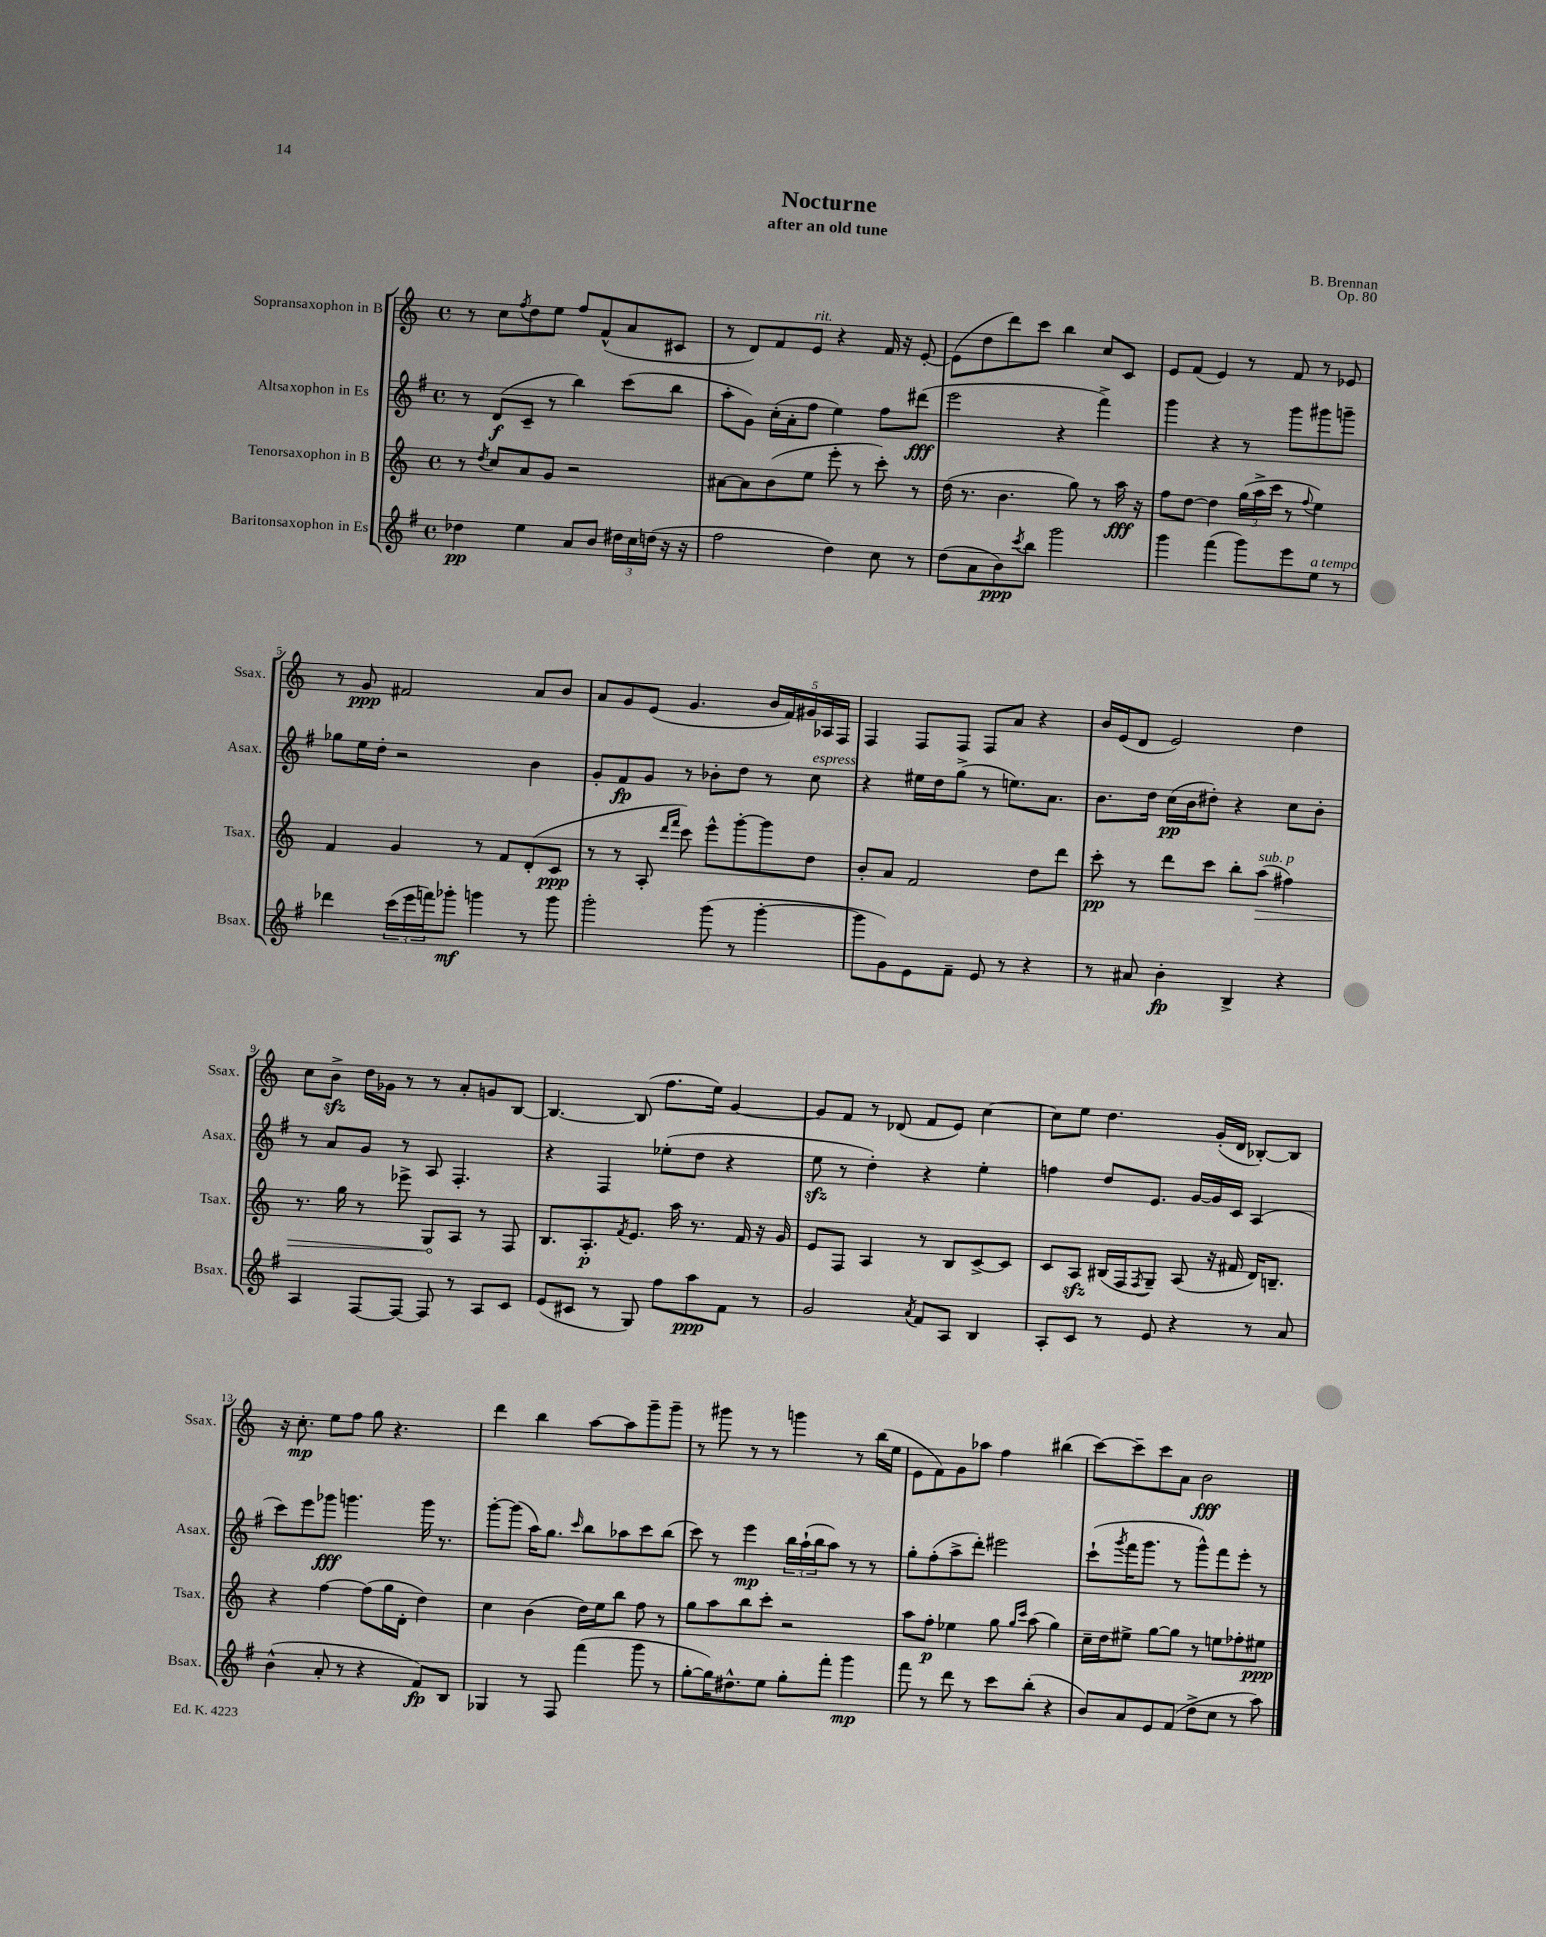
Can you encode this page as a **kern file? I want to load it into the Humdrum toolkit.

**kern	**dynam	**kern	**dynam	**kern	**dynam	**kern	**dynam
*part4	*part4	*part3	*part3	*part2	*part2	*part1	*part1
*staff4	*staff4	*staff3	*staff3	*staff2	*staff2	*staff1	*staff1
*I"Baritonsaxophon in Es	*	*I"Tenorsaxophon in B	*	*I"Altsaxophon in Es	*	*I"Sopransaxophon in B	*
*I'Bsax.	*	*I'Tsax.	*	*I'Asax.	*	*I'Ssax.	*
*clefG2	*	*clefG2	*	*clefG2	*	*clefG2	*
*k[f#]	*	*k[]	*	*k[f#]	*	*k[]	*
*M4/4	*	*M4/4	*	*M4/4	*	*M4/4	*
*met(c)	*	*met(c)	*	*met(c)	*	*met(c)	*
=1	=1	=1	=1	=1	=1	=1	=1
4dd-X\	pp	8r	.	8r	.	8r	.
.	.	8qdd/	.	.	.	.	.
.	.	8cc/L	.	(8d/L	f	8cc\L	.
.	.	.	.	.	.	8qff/	.
4ee\	.	8a/	.	8c~/J	.	8dd\	.
.	.	8g/J	.	8r	.	8ee\J	.
8a/L	.	2r	.	4bb\)	.	8ff/L	.
8b/J	.	.	.	.	.	(8f^^/	.
24dd#X\LL	.	.	.	(8ccc\L	.	8a/	.
24cc\	.	.	.	.	.	.	.
(24ddn\JJ	.	.	.	.	.	.	.
16r	.	.	.	8bb\J	.	8c#X/J	.
16r	.	.	.	.	.	.	.
=2	=2	=2	=2	=2	=2	=2	=2
2ff#\	.	[8a#X\L	.	8aa'\L	.	8r	.
.	.	8a#\]	.	8g\J)	.	8d/L)	.
.	.	(8b\	.	(16cc'\LL	.	8f/	.
.	.	.	.	16a'\J	.	.	.
!	!	!	!	!	!	!LO:TX:a:i:t=rit.	!
.	.	8ee\J	.	8ff#\J	.	8e/J	.
4dd\)	.	8eee'\	.	4ee\)	.	4r	.
.	.	8r	.	.	.	.	.
8cc\	.	8ccc'\)	.	8ff#\L	.	16f/	.
.	.	.	.	.	.	16r	.
8r	.	8r	.	(8ddd#X\J	fff	[8e'/	.
=3	=3	=3	=3	=3	=3	=3	=3
(8dd\L	.	(16dd\	.	2eee\	.	(8e\L]	.
.	.	8.r	.	.	.	.	.
8a\	.	.	.	.	.	8dd\	.
8b\)	ppp	4.b\	.	.	.	8ddd\)	.
8qccc/	.	.	.	.	.	.	.
8bb\J	.	.	.	.	.	8ccc\J	.
2ggg\	.	.	.	4r	.	4bb\	.
.	.	8gg\)	.	.	.	.	.
.	.	8r	.	4fff#^\)	.	8cc/L	.
.	.	16aa\	fff	.	.	8c/J	.
.	.	16r	.	.	.	.	.
=4	=4	=4	=4	=4	=4	=4	=4
4ggg\	.	8ff\L	.	4ggg\	.	8e/L	.
.	.	[8dd\J	.	.	.	(8f/J	.
(4fff#\	.	4dd\]	.	4r	.	4e/)	.
8ggg\L)	.	(24gg\LL	.	8r	.	8r	.
.	.	24aa^\	.	.	.	.	.
.	.	24ccc\JJ	.	.	.	.	.
8eee\	.	8r	.	8ggg\L	.	8f/	.
.	.	8qqff/	.	.	.	.	.
!LO:TX:a:i:t=a tempo	!	!	!	!	!	!	!
8ee\J	.	4ee\)	.	8ggg#X\	.	8r	.
8r	.	.	.	8gggn~\J	.	8e-X/	.
!!LO:LB:g=z
=5	=5	=5	=5	=5	=5	=5	=5
4ddd-X\	.	4f/	.	8gg-X\L	.	8r	.
.	.	.	.	16ee\L	.	8g/	ppp
.	.	.	.	16dd'\JJ	.	.	.
(24ccc\LL	.	4g/	.	2r	.	2f#X/	.
24eee\	.	.	.	.	.	.	.
24fffn\J)	.	.	.	.	.	.	.
8ggg-X'\J	mf	.	.	.	.	.	.
4gggn\	.	8r	.	.	.	.	.
.	.	8f/L	.	.	.	.	.
8r	.	(8d'/	.	4b\	.	8a/L	.
8ggg\	.	8c/J	ppp	.	.	8b/J	.
=6	=6	=6	=6	=6	=6	=6	=6
2ggg'\	.	8r	.	8g'/L	.	8a/L	.
.	.	8r	.	8f#/	fp	8g/	.
.	.	8A'/	.	8g/J	.	(8e/J	.
.	.	16qqddd/LL	.	.	.	.	.
.	.	16qqfff/JJ	.	.	.	.	.
.	.	8ccc\)	.	8r	.	4.g/	.
(8ggg\	.	8eee^^\L	.	8b-X'\L	.	.	.
8r	.	[8ggg'\	.	8dd\J	.	.	.
[4ggg'\	.	8ggg\]	.	8r	.	20b/LL	.
.	.	.	.	.	.	20f/)	.
.	.	.	.	.	.	20g#X/	.
!	!	!	!	!LO:TX:a:i:t=espress.	!	!	!
.	.	8dd\J	.	8cc\	.	.	.
.	.	.	.	.	.	20A-X/	.
.	.	.	.	.	.	20F/JJ	.
=7	=7	=7	=7	=7	=7	=7	=7
8ggg\L]	.	8b'/L	.	4r	.	4F/	.
8g\)	.	8a/J	.	.	.	.	.
8e\	.	2f/	.	16ee#X\LL	.	8F/L	.
.	.	.	.	16dd\J	.	.	.
8f#~\J	.	.	.	(8gg^\J	.	8F/J	.
8e/	.	.	.	8r	.	8F/L	.
8r	.	.	.	8.een\L)	.	8a/J	.
4r	.	8dd\L	.	.	.	4r	.
.	.	.	.	8.a\J	.	.	.
.	.	8ddd\J	.	.	.	.	.
=8	=8	=8	=8	=8	=8	=8	=8
8r	.	8ccc'\	pp	8.b\L	.	16b/LL	.
.	.	.	.	.	.	(16e/J	.
8a#X/	.	8r	.	.	.	8d/J	.
.	.	.	.	16dd\Jk	.	.	.
4b'\	fp	8ddd\L	.	(16cc\LL	pp	2e/)	.
.	.	.	.	16b\J	.	.	.
.	.	8ccc\J	.	8dd#X'\J)	.	.	.
4B^/	.	8bb'\L	.	4r	.	.	.
!	!	!LO:TX:a:i:t=sub. p	!	!	!	!	!
!	!	!	!LO:HP:b	!	!	!	!
.	.	(8aa\J	>	.	.	.	.
4r	.	4ff#X\)	.	8cc\L	.	4dd\	.
.	.	.	.	8b'\J	.	.	.
!!LO:LB:g=z
=9	=9	=9	=9	=9	=9	=9	=9
4A/	.	8.r	.	8r	.	8cc\L	.
.	.	.	.	8a/L	.	8bzz^\J	.
.	.	16gg\	.	.	.	.	.
[8F#/L	.	8r	.	8g/J	.	16dd\LL	.
.	.	.	.	.	.	16g-X\JJ	.
8F#/J_	.	8eee-X^\	.	8r	.	8r	.
8F#/]	.	8G/L	.	8A/	.	8r	.
8r	.	8A/J	]	4.F#'/	.	8a'/L	.
8A/L	.	8r	.	.	.	8gn/	.
8c/J	.	8F/	.	.	.	[8B/J	.
=10	=10	=10	=10	=10	=10	=10	=10
(8e/L	.	8.B/L	.	4r	.	4.B/_	.
8c#X/J	.	.	.	.	.	.	.
.	.	8.A'/	p	.	.	.	.
8r	.	.	.	4F#/	.	.	.
.	.	8qf/	.	.	.	.	.
8G/)	.	8.e/J	.	.	.	(8B/]	.
8ff#\L	.	.	.	(8ee-X'\L	.	8.ff\L	.
.	.	16aa\	.	.	.	.	.
8aa\	ppp	8.r	.	8dd\J	.	.	.
.	.	.	.	.	.	16ee\Jk)	.
8f#\J	.	.	.	4r	.	[4g/	.
.	.	16f/	.	.	.	.	.
8r	.	16r	.	.	.	.	.
.	.	16g/	.	.	.	.	.
=11	=11	=11	=11	=11	=11	=11	=11
2g/	.	8e/L	.	8eezz\	.	8g/L]	.
.	.	8F/J	.	8r	.	8f/J	.
.	.	4A/	.	4dd'\)	.	8r	.
.	.	.	.	.	.	(8d-X/	.
8qa/	.	.	.	.	.	.	.
8f#/L	.	8r	.	4r	.	8f/L	.
8A/J	.	8B/L	.	.	.	8e/J)	.
4B/	.	[8c^/	.	4ee'\	.	[4cc\	.
.	.	8c/J]	.	.	.	.	.
=12	=12	=12	=12	=12	=12	=12	=12
8A'/L	.	8c/L	.	4ffn\	.	8cc\L]	.
8c/J	.	8Azz/J	.	.	.	8ee\J	.
8r	.	(16B#X/LL	.	8dd/L	.	4.dd\	.
.	.	16F/J	.	.	.	.	.
.	.	8qF/	.	.	.	.	.
8e/	.	8G~/J)	.	8.e/J	.	.	.
4r	.	(8A/	.	.	.	.	.
.	.	.	.	[16g/LL	.	.	.
.	.	16r	.	16g/]	.	(16g'/LL	.
.	.	16f#X/	.	16c/JJ	.	16d/JJ	.
8r	.	16d/KL)	.	(4A/	.	[8B-X'/L)	.
.	.	8.Bn~/J	.	.	.	.	.
8a/	.	.	.	.	.	8B-/J]	.
!!LO:LB:g=z
=13	=13	=13	=13	=13	=13	=13	=13
(4b^^\	.	4r	.	8ccc\L)	.	16r	.
.	.	.	.	.	.	8.cc'\	mp
.	.	.	.	8eee\	.	.	.
8a'/	.	[4ff\	.	8ggg-X\J	fff	8ee\L	.
8r	.	.	.	4.gggn\	.	8ff\J	.
4r	.	(8ff\L]	.	.	.	8gg\	.
.	.	16gg\L	.	.	.	4.r	.
.	.	16d'\JJ	.	.	.	.	.
8f#/L)	fp	4dd\)	.	16ggg\	.	.	.
.	.	.	.	8.r	.	.	.
8B/J	.	.	.	.	.	.	.
=14	=14	=14	=14	=14	=14	=14	=14
4G-X/	.	4cc\	.	[8ggg'\L	.	4ddd\	.
.	.	.	.	(8ggg\J]	.	.	.
8r	.	(4b\	.	16aa\KL)	.	4bb\	.
.	.	.	.	8.gg\J	.	.	.
8F#/	.	.	.	.	.	.	.
.	.	.	.	16qqccc/	.	.	.
(4fff#\	.	16dd\LL)	.	8bb\L	.	[8aa\L	.
.	.	16ee\J	.	.	.	.	.
.	.	8bb\J	.	8aa-X\	.	8aa\]	.
8ggg\	.	8ff\	.	8ccc\	.	8ggg~\	.
8r	.	8r	.	(8bb\J	.	8ggg~\J	.
=15	=15	=15	=15	=15	=15	=15	=15
[8gg'\L	.	8gg\L	.	8ccc\)	.	8r	.
16gg\K])	.	8aa\	.	8r	.	8ggg#X\	.
8.dd#X^^\	.	.	.	.	.	.	.
.	.	8bb\	.	4eee\	mp	8r	.
8ee\J	.	8ccc'\J	.	.	.	8r	.
8gg'\L	.	2r	.	24bb\LL	.	4gggn\	.
.	.	.	.	(24aa`\	.	.	.
.	.	.	.	24bb\J	.	.	.
8fff#'\J	.	.	.	8aa\J)	.	.	.
4ggg\	mp	.	.	8r	.	8r	.
.	.	.	.	8r	.	(16bb\LL	.
.	.	.	.	.	.	16ee\JJ	.
=16	=16	=16	=16	=16	=16	=16	=16
8fff#\	.	8aa\L	.	8gg'\L	.	8e\L	.
8r	.	8ff'\J	p	(8ff#'\	.	8f\)	.
8ddd\	.	4ee-X\	.	8aa^\	.	8g\	.
8r	.	.	.	8ddd'\J)	.	8aa-X\J	.
8ccc\L	.	8gg\	.	2eee#X\	.	4ff\	.
.	.	16qqgg/LL	.	.	.	.	.
.	.	16qqccc/JJ	.	.	.	.	.
(8bb'\J	.	(8aa\	.	.	.	.	.
4r	.	4gg\)	.	.	.	(4bb#X\	.
=17	=17	=17	=17	=17	=17	=17	=17
8b/L)	.	16cc~\LL	.	(8ccc`\L	.	[8ccc\L)	.
.	.	16dd\J	.	.	.	.	.
.	.	.	.	8qggg/	.	.	.
8a/	.	8ee#X^\J	.	16fff#\K	.	8ccc~\]	.
.	.	.	.	8.ggg\J	.	.	.
8e/	.	[8gg\L	.	.	.	8ccc\	.
(8f#/J	.	8gg\J]	.	8r	.	8a\J	.
8dd^\L	.	8r	.	8ggg^^\L)	.	2b\	fff
8cc\J	.	8een\L	.	8fff#\	.	.	.
8r	.	8ff-X'\	.	8eee'\J	.	.	.
8aa\)	.	8ee#X\J	ppp	8r	.	.	.
==	==	==	==	==	==	==	==
*-	*-	*-	*-	*-	*-	*-	*-
